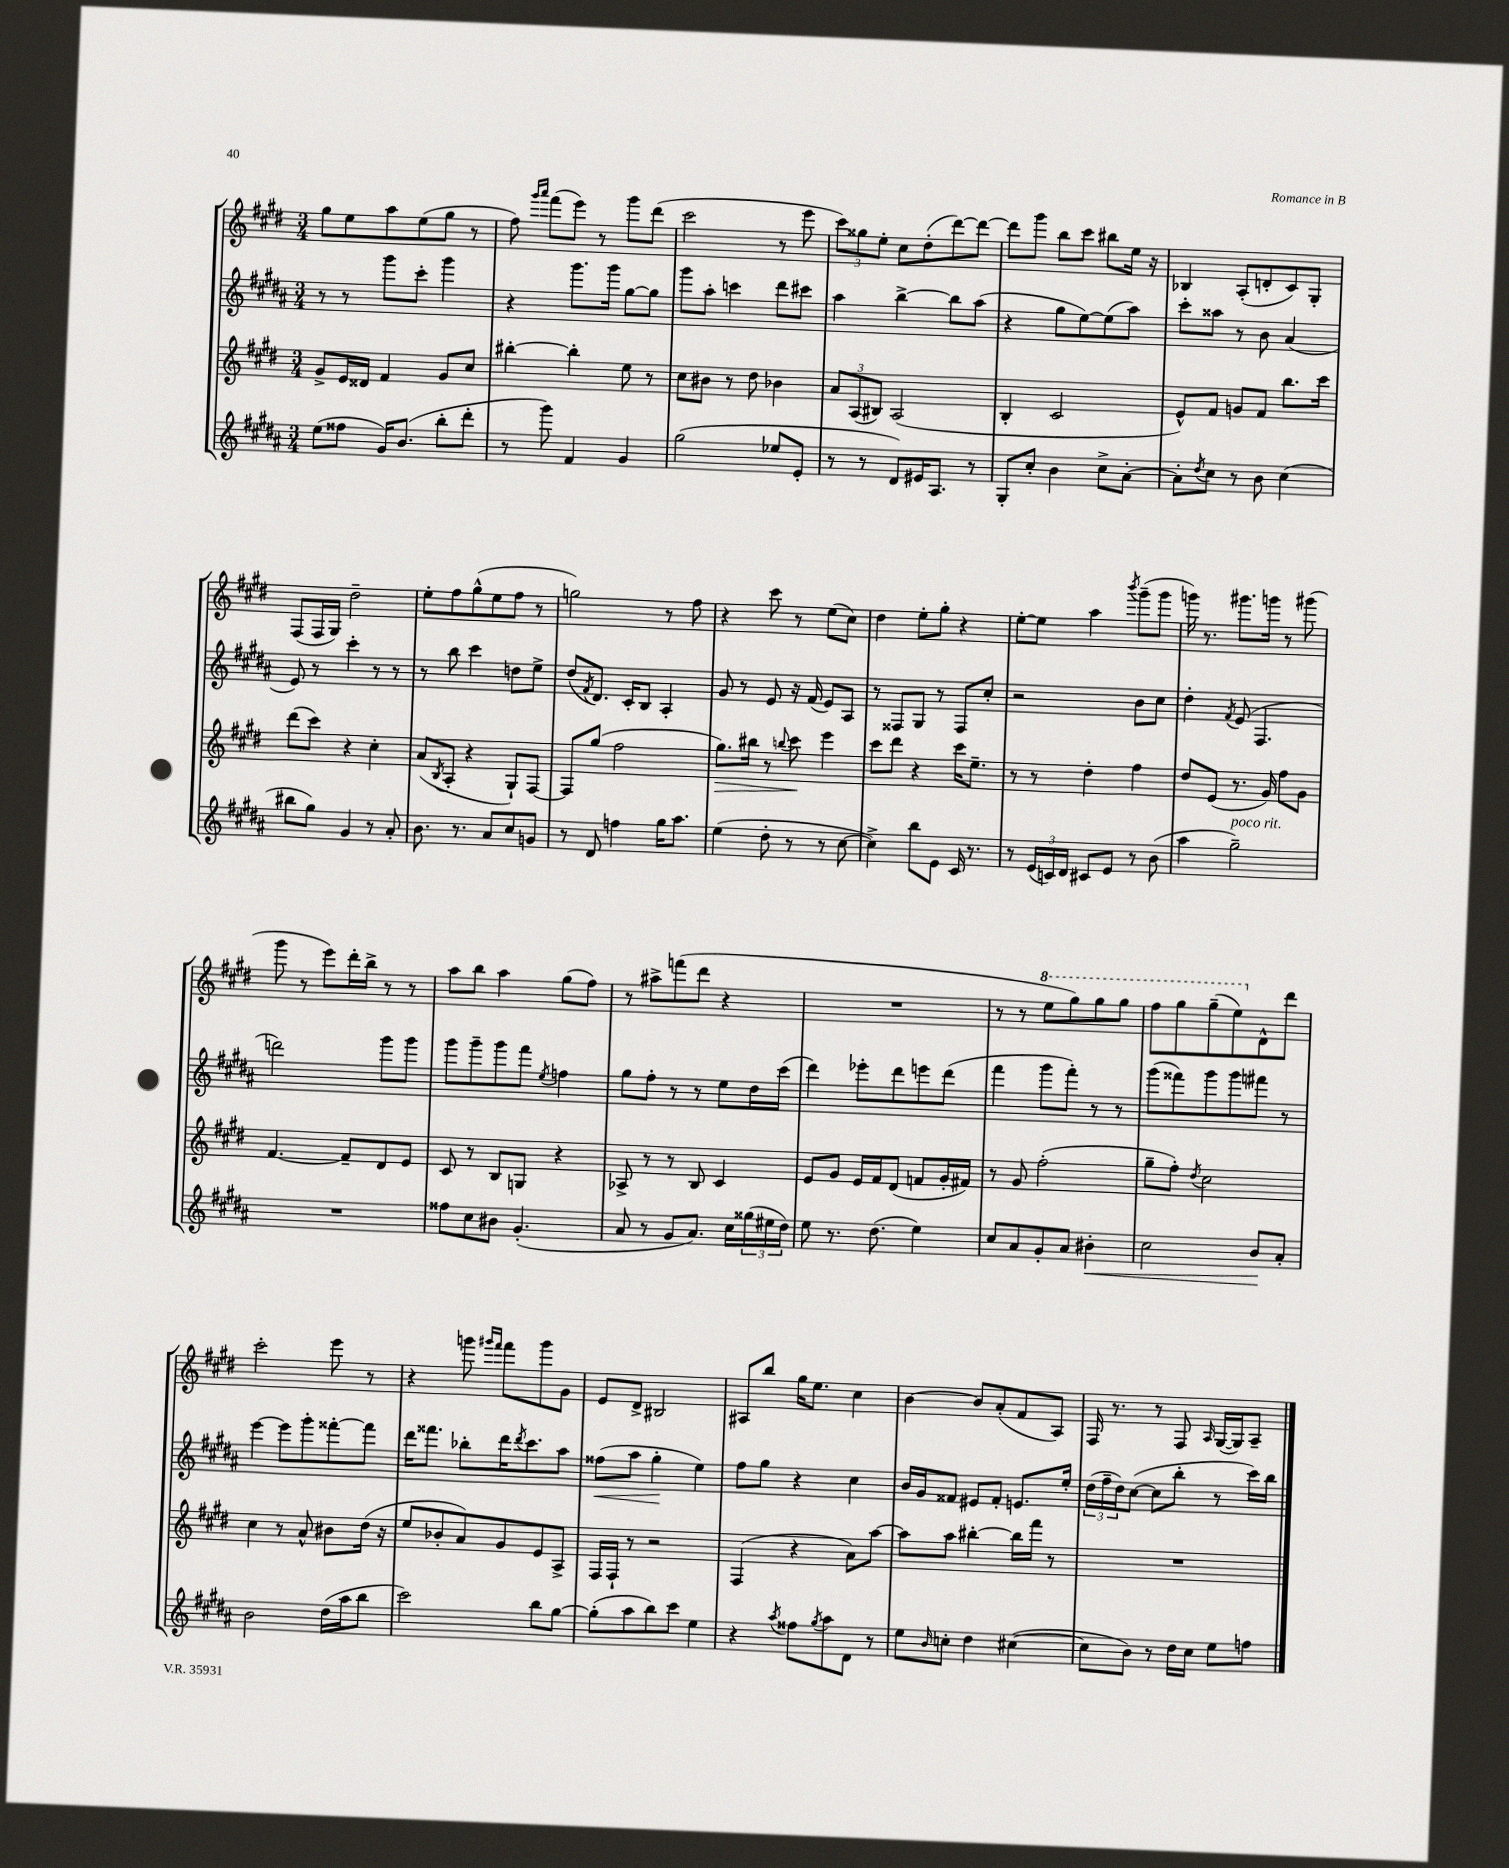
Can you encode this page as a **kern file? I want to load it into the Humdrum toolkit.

**kern	**dynam	**kern	**dynam	**kern	**dynam	**kern
*part4	*part4	*part3	*part3	*part2	*part2	*part1
*staff4	*staff4	*staff3	*staff3	*staff2	*staff2	*staff1
*clefG2	*	*clefG2	*	*clefG2	*	*clefG2
*k[f#c#g#d#a#]	*	*k[f#c#g#d#]	*	*k[f#c#g#d#a#]	*	*k[f#c#g#d#]
*M3/4	*	*M3/4	*	*M3/4	*	*M3/4
=14	=14	=14	=14	=14	=14	=14
(8ee\L	.	8g#^/L	.	8r	.	8gg#\L
8ff##X\J	.	16e/L	.	8r	.	8ee\
.	.	16d##X/JJ	.	.	.	.
16g#/KL)	.	4f#/	.	8ggg#\L	.	8aa\
(8.b/J	.	.	.	.	.	.
.	.	.	.	8ccc#'\J	.	(8ee\
8bb'\L	.	8g#/L	.	4ggg#\	.	8gg#\J
8ddd#'\J	.	8cc#/J	.	.	.	8r
=15	=15	=15	=15	=15	=15	=15
8r	.	[4bb#X'\	.	4r	.	8ff#\)
.	.	.	.	.	.	16qqggg#/LL
.	.	.	.	.	.	16qqaaa/JJ
8ggg#\)	.	.	.	.	.	(8fff#\L
4f#/	.	4bb#'\]	.	8.ggg#\L	.	8eee\J)
.	.	.	.	.	.	8r
.	.	.	.	16ggg#\Jk	.	.
4g#/	.	8ee\	.	[8gg#\L	.	8ggg#\L
.	.	8r	.	8gg#\J]	.	(8ddd#\J
=16	=16	=16	=16	=16	=16	=16
(2gg#\	.	8cc#\L	.	8ggg#\L	.	2ccc#\
.	.	8b#X\J	.	8aa#'\J	.	.
.	.	8r	.	4cccn\	.	.
.	.	8dd#\	.	.	.	.
8ee-X/L	.	4b-X\	.	8ddd#\L	.	8r
8e'/J	.	.	.	8ccc#X\J	.	8eee\
=17	=17	=17	=17	=17	=17	=17
8r	.	12a/L	.	4aa#\	.	12ccc#\L)
.	.	(12A/	.	.	.	12gg##X\
8r	.	.	.	.	.	.
.	.	12B#X/J)	.	.	.	12ee'\J
8d#/L)	.	(2A/	.	[4bb^\	.	8cc#\L
16e#X/K	.	.	.	.	.	(8dd#'\
8.A#/J	.	.	.	.	.	.
.	.	.	.	8bb\L]	.	[8ddd#\)
8r	.	.	.	(8aa#\J	.	8ddd#\J_
=18	=18	=18	=18	=18	=18	=18
8G#'/L	.	4B'/	.	4r	.	8ddd#\L]
8cc#'/J	.	.	.	.	.	8ggg#\J
4b\	.	2c#/	.	8gg#\L	.	8bb\L
.	.	.	.	[8ee\)	.	8ccc#\J
8cc#^\L	.	.	.	(8ee\]	.	8bb#X\L
[8a#'\J	.	.	.	8aa#\J)	.	16ee\Jk
.	.	.	.	.	.	16r
=19	=19	=19	=19	=19	=19	=19
8a#'\L]	.	8e^^/L)	.	8ccc#'\L	.	4B-X/
8qdd#/	.	.	.	.	.	.
8cc#\J	.	8f#/J	.	8aa##X\J	.	.
8r	.	8gn/L	.	8r	.	(8A'/L
8b\	.	8f#/J	.	8b\	.	8dn'/
(4cc#\	.	8.bb\L	.	(4a#/	.	8c#/)
.	.	.	.	.	.	8G#'/J
.	.	16ccc#\Jk	.	.	.	.
!!LO:LB:g=z
=20	=20	=20	=20	=20	=20	=20
8bb#X\L	.	(8ddd#\L	.	8e/)	.	(8F#/L
8gg#\J)	.	8ccc#\J)	.	8r	.	16F#/L
.	.	.	.	.	.	16G#/JJ)
4g#/	.	4r	.	4ccc#'\	.	2dd#~\
8r	.	4cc#'\	.	8r	.	.
8a#'/	.	.	.	8r	.	.
=21	=21	=21	=21	=21	=21	=21
8.b\	.	(8a/L	.	8r	.	8ee'\L
.	.	8qB/	.	.	.	.
.	.	8A'/J	.	8bb\	.	8ff#\
8.r	.	.	.	.	.	.
.	.	4r	.	4ccc#\	.	(8gg#^^\
8a#/L	.	.	.	.	.	8ee\
8cc#/	.	8G#`/L)	.	8ddn\L	.	8ff#\J
8gn/J	.	[8F#/J	.	8ee^\J	.	8r
=22	=22	=22	=22	=22	=22	=22
8r	.	8F#/L]	.	(8dd#/L	.	2ggn\)
.	.	.	.	8qf#/	.	.
8d#/	.	(8gg#/J	.	8.d#/J)	.	.
4ffn\	.	2ff#\	.	.	.	.
.	.	.	.	16c#'/KL	.	.
.	.	.	.	8B/J	.	.
16gg#\KL	.	.	.	4A#'/	.	8r
8.aa#\J	.	.	.	.	.	.
.	.	.	.	.	.	8ff#\
=23	=23	=23	=23	=23	=23	=23
!	!	!	!LO:HP:b	!	!	!
(4ee\	.	8.gg#\L)	>	8g#/	.	4r
.	.	.	.	8r	.	.
.	.	16bb#X\Jk	.	.	.	.
8dd#'\	.	8r	.	8e/	.	8ccc#\
.	.	8qqbbn/	.	.	.	.
8r	.	8ccc#\	.	16r	.	8r
.	.	.	.	(16f#/	.	.
8r	.	4eee\	]	8e/L)	.	(8ee\L
[8cc#\	.	.	.	8A#/J	.	8cc#\J)
=24	=24	=24	=24	=24	=24	=24
4cc#^\])	.	8ccc#\L	.	8r	.	4dd#\
.	.	8ddd#\J	.	8F##X/L	.	.
8bb\L	.	4r	.	8G#/J	.	8ee'\L
8e\J	.	.	.	8r	.	8gg#'\J
16c#/	.	16ccc#\KL	.	8F##/L	.	4r
8.r	.	8.ee~\J	.	.	.	.
.	.	.	.	8cc#'/J	.	.
=25	=25	=25	=25	=25	=25	=25
8r	.	8r	.	2r	.	[8ee'\L
(24e/LL	.	8r	.	.	.	8ee\J]
24cn/)	.	.	.	.	.	.
24d#/JJ	.	.	.	.	.	.
8c#X/L	.	4dd#'\	.	.	.	4aa\
8e/J	.	.	.	.	.	.
.	.	.	.	.	.	8qbbb/
8r	.	4ff#\	.	8b\L	.	(8ggg#~\L
(8b\	.	.	.	8cc#\J	.	8ggg#\J
=26	=26	=26	=26	=26	=26	=26
4aa#\	.	8dd#/L	.	4dd#'\	.	16gggn\)
.	.	.	.	.	.	8.r
.	.	(8e/J	.	.	.	.
.	.	.	.	8qf#/	.	.
!LO:TX:a:i:t=poco rit.	!	!	!	!	!	!
2gg#~\)	.	8.r	.	(8e/	.	8.ggg#X\L
.	.	.	.	4.F#/	.	.
.	.	16g#/)	.	.	.	16gggn\Jk
.	.	8ff#\L	.	.	.	8r
.	.	8g#\J	.	.	.	(8ggg#X\
!!LO:LB:g=z
=27	=27	=27	=27	=27	=27	=27
2.r	.	[4.f#/	.	2dddn\)	.	8ggg#\
.	.	.	.	.	.	8r
.	.	.	.	.	.	8eee\L)
.	.	8f#~/L]	.	.	.	16ddd#'\L
.	.	.	.	.	.	16bb^\JJ
.	.	8d#/	.	8ggg#\L	.	8r
.	.	8e/J	.	8ggg#\J	.	8r
=28	=28	=28	=28	=28	=28	=28
8ff##X\L	.	8c#/	.	8ggg#\L	.	8aa\L
8cc#\	.	8r	.	8ggg#~\	.	8bb\J
8b#X\J	.	8B/L	.	8ggg#\	.	4aa\
(4.g#'/	.	8Gn/J	.	8fff#\J	.	.
.	.	.	.	8qee/	.	.
.	.	4r	.	4ffn\	.	(8gg#\L
.	.	.	.	.	.	8ff#\J)
=29	=29	=29	=29	=29	=29	=29
8a#/	.	8A-X^/	.	8gg#\L	.	8r
8r	.	8r	.	8ff#'\J	.	8aa#X^\L
8g#/L	.	8r	.	8r	.	(8fffn\
8.a#/J)	.	8B/	.	8r	.	8ddd#\J
.	.	4c#/	.	8ee\L	.	4r
16cc#\LL	.	.	.	.	.	.
(24gg##X\	.	.	.	16dd#\L	.	.
24ee#X\	.	.	.	.	.	.
.	.	.	.	(16ccc#\JJ	.	.
24dd#\JJ)	.	.	.	.	.	.
=30	=30	=30	=30	=30	=30	=30
8ee\	.	8e/L	.	4ddd#\)	.	2.r
8.r	.	8g#/J	.	.	.	.
.	.	16e/LL	.	8eee-X'\L	.	.
(8.dd#\	.	16f#/J	.	.	.	.
.	.	(8d#/J	.	8ddd#\	.	.
4ee\)	.	8fn/L	.	8eeen\	.	.
.	.	16g#'/L	.	(8ddd#\J	.	.
.	.	16f#X/JJ)	.	.	.	.
=31	=31	=31	=31	=31	=31	=31
8cc#/L	.	8r	.	4fff#\	.	8r
8a#/	.	8g#/	.	.	.	8r
*	*	*	*	*	*	*8va
8g#'/	.	(2ff#'\	.	8ggg#\L	.	8eee\L
8a#/J	.	.	.	8fff#'\J)	.	8ggg#\)
!	!LO:HP:b	!	!	!	!	!
4b#X'\	<	.	.	8r	.	8ggg#\
.	.	.	.	8r	.	8ggg#\J
=32	=32	=32	=32	=32	=32	=32
2cc#\	.	8gg#~\L	.	(8ggg#\L	.	8fff#\L
.	.	8ff#'\J)	.	8fff##X\)	.	8ggg#\
.	.	8qdd#/	.	.	.	.
.	.	2cc#\	.	8ggg#\	.	(8ggg#~\
.	.	.	.	8ggg#\	.	8eee\)
*	*	*	*	*	*	*X8va
8b/L	.	.	.	8fff#X\J	.	8d#^^\
8a#'/J	[	.	.	8r	.	8ddd#\J
!!LO:LB:g=z
=33	=33	=33	=33	=33	=33	=33
2b\	.	4cc#\	.	[4eee\	.	2ccc#'\
.	.	8r	.	8eee\L]	.	.
.	.	8a^^/	.	8ggg#'\	.	.
(16dd#\LL	.	8b#X\L	.	[8fff##X'\	.	8eee\
16aa#\J	.	.	.	.	.	.
8bb\J	.	(16dd#\Jk	.	8fff##\J]	.	8r
.	.	16r	.	.	.	.
=34	=34	=34	=34	=34	=34	=34
2ccc#\)	.	8ee/L	.	16ddd#\KL	.	4r
.	.	.	.	8.fff##X\J	.	.
.	.	8b-X'/	.	.	.	.
.	.	8a/)	.	8bb-X'\L	.	8gggn\
.	.	.	.	.	.	16qqggg#X/LL
.	.	.	.	.	.	16qqfff#/JJ
.	.	8g#/	.	16ddd#\K	.	8fff#\L
.	.	.	.	8qddd#/	.	.
.	.	.	.	8.ccc#\	.	.
8bb\L	.	8e/	.	.	.	8ggg#\
[8gg#\J	.	8A^/J	.	8aa#\J	.	8g#\J
=35	=35	=35	=35	=35	=35	=35
!	!	!	!	!	!LO:HP:b	!
(8gg#'\L]	.	16F#/LL	.	(8ff##X\L	<	8e/L
.	.	16F#`/JJ	.	.	.	.
8aa#\	.	8r	.	8aa#\J	.	8d#^/J
8bb\)	.	2r	.	4gg#'\	.	2B#X/
8ccc#\J	.	.	.	.	.	.
4ee\	.	.	.	4ee\)	[	.
=36	=36	=36	=36	=36	=36	=36
4r	.	(4F#/	.	8ff#\L	.	8A#X/L
.	.	.	.	8gg#\J	.	8bb/J
8qaa#/	.	.	.	.	.	.
8ff##X\L	.	4r	.	4r	.	16gg#\KL
.	.	.	.	.	.	8.ee\J
8qgg#/	.	.	.	.	.	.
8aa#\	.	.	.	.	.	.
8d#\J	.	8a\L)	.	4cc#\	.	4cc#\
8r	.	[8aa\J	.	.	.	.
=37	=37	=37	=37	=37	=37	=37
8ee\L	.	8aa\L]	.	16b/LL	.	[4b\
.	.	.	.	16g#/J	.	.
16qqb/	.	.	.	.	.	.
8ccn'\J	.	8aa\J	.	8f##X/J	.	.
4dd#\	.	[4bb#X'\	.	8e#X/L	.	8b/L]
.	.	.	.	8f##'/J	.	(8a'/
([4cc#X\	.	16bb#\LL]	.	8.en/L	.	8f#/
.	.	16fff#\JJ	.	.	.	.
.	.	8r	.	.	.	8A/J)
.	.	.	.	16ee'/Jk	.	.
=38	=38	=38	=38	=38	=38	=38
8cc#\L]	.	2.r	.	(24dd#\LL	.	16F#/
.	.	.	.	24ff#~\	.	.
.	.	.	.	.	.	8.r
.	.	.	.	24dd#\J)	.	.
8b\J)	.	.	.	([8cc#\J	.	.
8r	.	.	.	8cc#\L]	.	8r
16dd#\LL	.	.	.	8bb'\J	.	8F#/
16cc#\JJ	.	.	.	.	.	.
.	.	.	.	.	.	16qqA/
8ee\L	.	.	.	8r	.	([16G#/LL
.	.	.	.	.	.	16G#/J])
8ffn\J	.	.	.	16ccc#\LL)	.	8A~/J
.	.	.	.	16bb\JJ	.	.
==	==	==	==	==	==	==
*-	*-	*-	*-	*-	*-	*-
